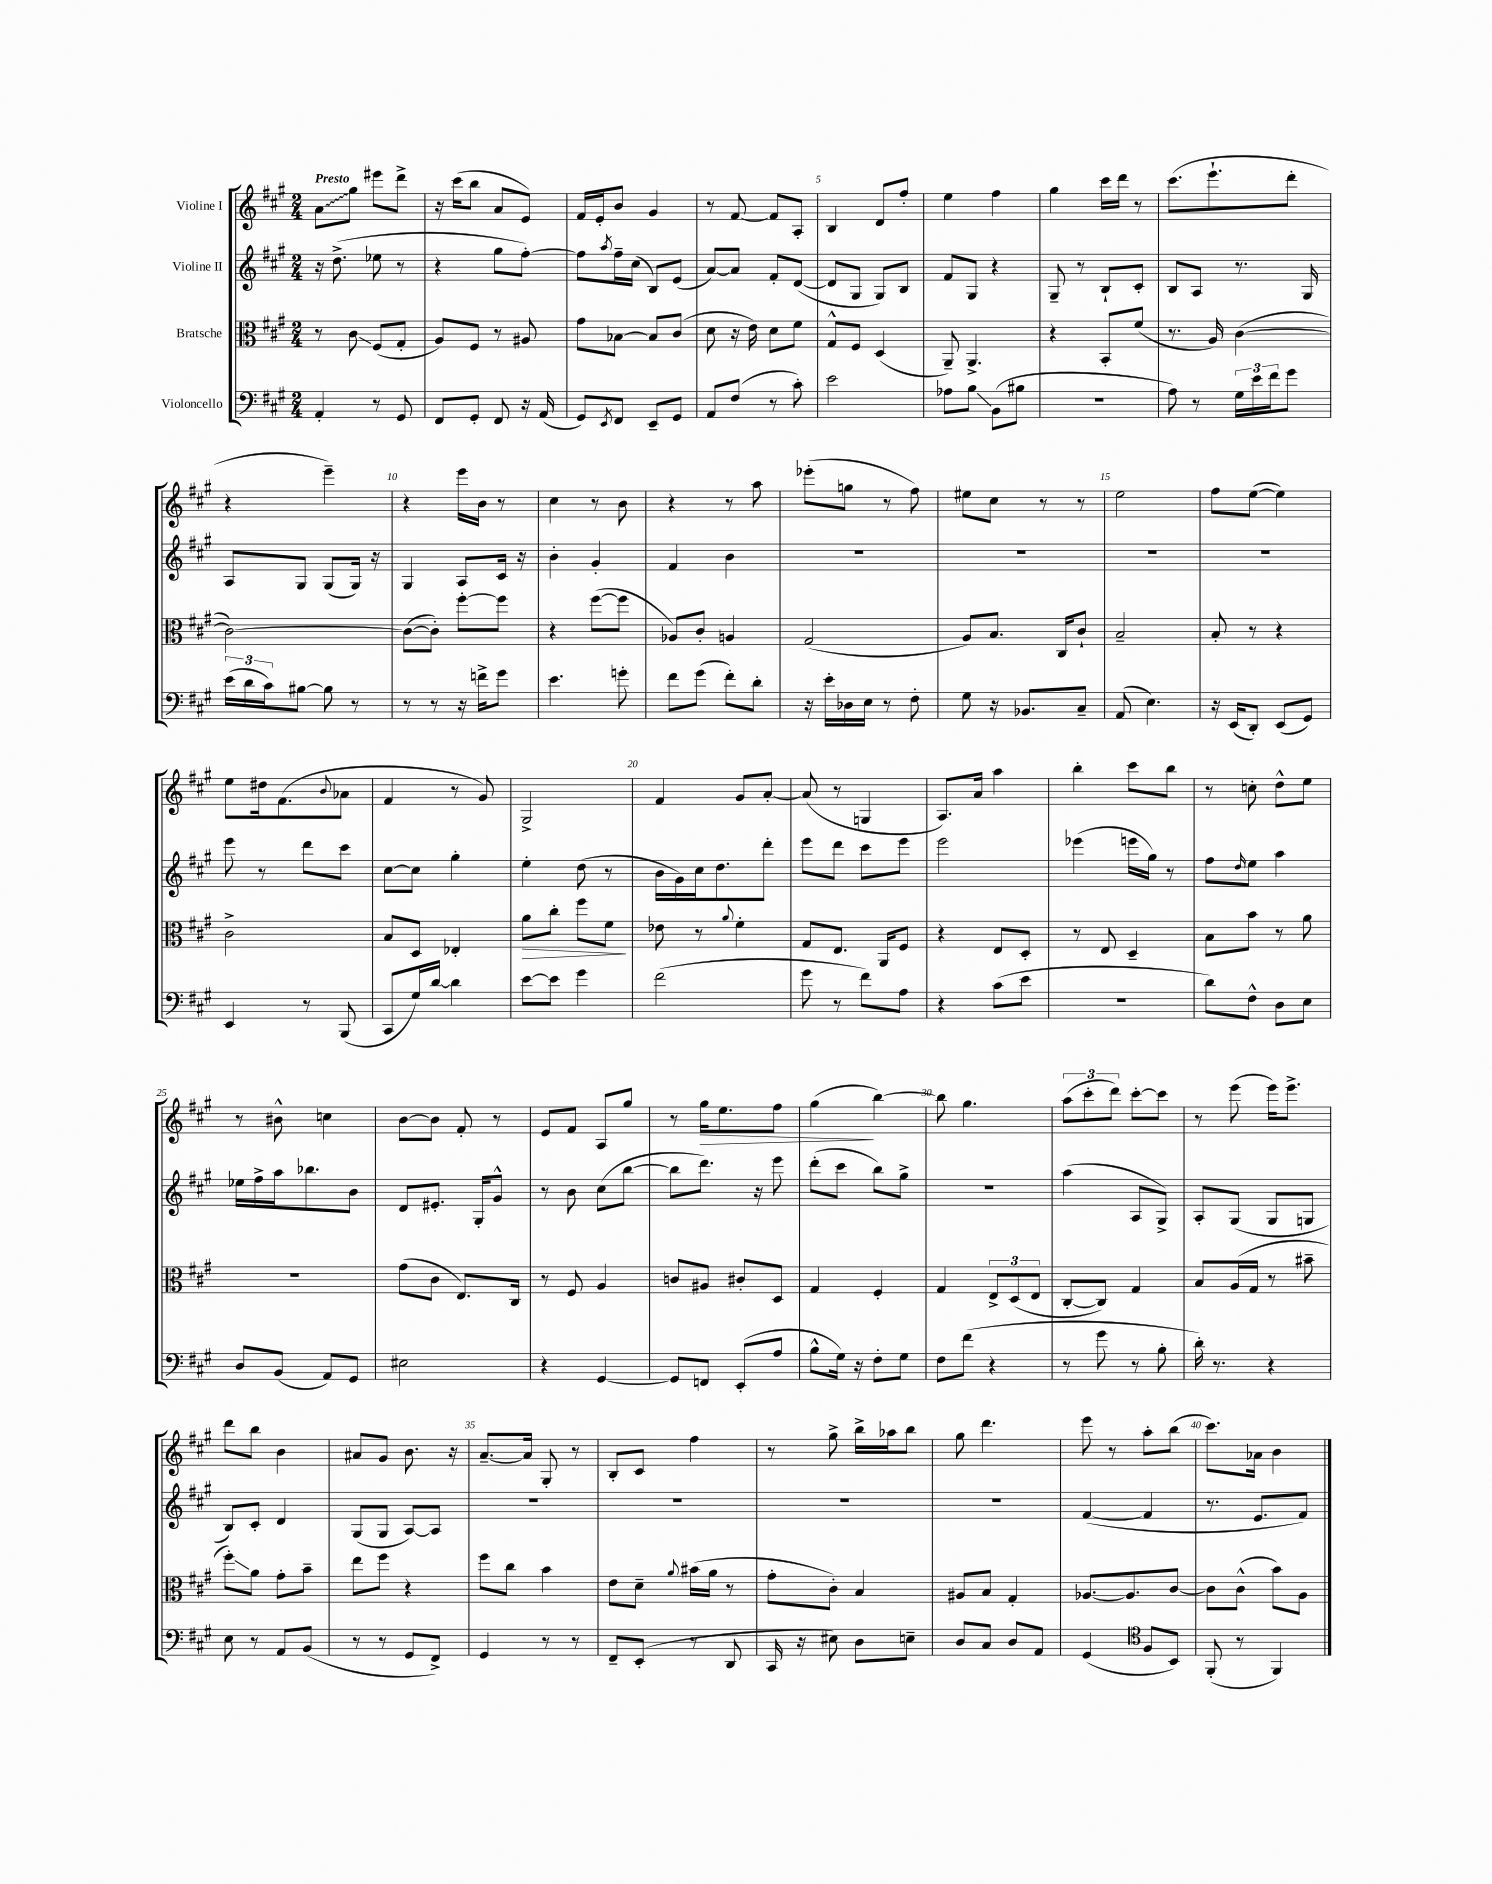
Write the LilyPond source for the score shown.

<<
\new StaffGroup <<
\new Staff = "s0" \with { instrumentName = "Violine I" } {
    \clef treble \key a \major \numericTimeSignature \time 2/4 \tempo "Presto"
    \once \override Glissando.style = #'zigzag a'8\glissando gis''8 eis'''8 d'''8-> |
    r16 cis'''16( b''8 a'8 e'8) |
    fis'16 e'16-. b'8 gis'4 |
    r8 fis'8~ fis'8 a8-. |
    b4 d'8 fis''8-. |
    e''4 fis''4 |
    gis''4 cis'''16 d'''16 r8 |
    cis'''8.( e'''8.-! d'''8-. |
    r4 e'''4--) |
    r4 e'''16 b'16 r8 |
    cis''4 r8 b'8 |
    r4 r8 a''8 |
    ees'''8-.( g''8 r8 fis''8) |
    eis''8 cis''8 r8 r8 |
    e''2 |
    fis''8 e''8~( e''4) |
    e''8 dis''16 fis'8.( \appoggiatura { b'8 } aes'8 |
    fis'4 r8 gis'8) |
    gis2-> |
    fis'4 gis'8 a'8~-. |
    a'8( r8 g4 |
    a8.) a'16 a''4 |
    b''4-. cis'''8 b''8 |
    r8 c''8-. d''8-^ e''8 |
    r8 bis'8-^ c''4 |
    b'8~ b'8 fis'8-. r8 |
    e'8 fis'8 a8 gis''8 |
    r8 gis''16\> e''8. fis''8 |
    gis''4\!( b''4~) |
    b''8 gis''4. |
    \tuplet 3/2 { a''8( cis'''8-. d'''8) } cis'''8~-. cis'''8 |
    r8 e'''8( e'''16) e'''8.-> |
    d'''8 b''8 b'4 |
    ais'8 gis'8 b'8. r16 |
    a'8.~-- a'16 gis8-. r8 |
    b8-. cis'8 fis''4 |
    r8 gis''8-> b''16-> aes''16 b''8 |
    gis''8 d'''4. |
    e'''8 r8 a''8-. b''8( |
    cis'''8.) aes'16 b'4 \bar "|." |
}
\new Staff = "s1" \with { instrumentName = "Violine II" } {
    \clef treble \key a \major \numericTimeSignature \time 2/4
    r16 d''8.->( ees''8 r8 |
    r4 gis''8 fis''8~-.) |
    fis''8 \acciaccatura { a''8 } fis''16-- cis''16( b8) e'8( |
    a'8~) a'8 fis'8-. d'8~( |
    d'8 gis8 gis8) b8 |
    fis'8 gis8 r4 |
    gis8-- r8 b8-! cis'8-. |
    b8 a8 r8. gis16 |
    a8 gis8 gis8( gis16) r16 |
    gis4 a8 cis'16 r16 |
    b'4-. gis'4-. |
    fis'4 b'4 |
    R2 |
    R2 |
    R2 |
    R2 |
    e'''8 r8 d'''8 cis'''8 |
    cis''8~ cis''8 gis''4-. |
    e''4-. d''8( r8 |
    b'16 gis'16) cis''16 d''8. d'''8-. |
    e'''8 d'''8 cis'''8 e'''8 |
    e'''2 |
    ees'''4( e'''16 gis''16) r8 |
    fis''8 \grace { d''16 } e''8 a''4 |
    ees''16 fis''16-> a''16 bes''8. b'8 |
    d'8 eis'8.-. gis16-. gis'8-^ |
    r8 b'8 cis''8( b''8~ |
    b''8 d'''8.) r16 e'''8 |
    d'''8-.( cis'''8 b''8) gis''8-> |
    r2 |
    a''4( a8 gis8->) |
    a8-. gis8( gis8 g8 |
    b8) cis'8-. d'4 |
    gis8( gis8 a8~) a8 |
    R2 |
    R2 |
    R2 |
    R2 |
    fis'4~( fis'4 |
    r8. e'8. fis'8) \bar "|." |
}
\new Staff = "s2" \with { instrumentName = "Bratsche" } {
    \clef alto \key a \major \numericTimeSignature \time 2/4
    r8 cis'8\glissando fis8( gis8-. |
    a8) fis8 r8 ais8 |
    gis'8 bes8~ bes8 cis'8( |
    d'8 r16 e'16) d'8 fis'8 |
    gis8-^ fis8 d4( |
    a,8--) a,4.-> |
    r4 b,8-. fis'8( |
    r8. a16) cis'4~( |
    cis'2~) |
    cis'8~( cis'8-.) fis''8~-. fis''8 |
    r4 fis''8~( fis''8 |
    aes8) cis'8-. a4 |
    gis2( |
    a8) b8. cis16 cis'8-! |
    b2-- |
    b8-. r8 r4 |
    cis'2-> |
    b8 d8 ees4-. |
    a'8\> cis''8-. fis''8 fis'8\! |
    ees'8 r8 \appoggiatura { a'8 } fis'4-. |
    gis8 e8. a,16 fis8 |
    r4 e8 d8-. |
    r8 e8 d4-- |
    b8 b'8 r8 a'8 |
    R2 |
    gis'8( cis'8 e8.) cis16 |
    r8 fis8 a4 |
    c'8 ais8 cis'8-. d8 |
    gis4 fis4-. |
    gis4 \tuplet 3/2 { e8-> d8( e8 } |
    cis8~-. cis8) gis4 |
    b8 a16( gis16 r8 bis'8-- |
    fis''8-.\glissando) a'8 gis'8-. b'8-- |
    e''8 fis''8 r4 |
    fis''8 cis''8 b'4 |
    e'8 d'8-- \appoggiatura { a'8 } bis'16( a'16 r8 |
    gis'8-. cis'8-.) b4 |
    ais8 b8 gis4-. |
    aes8.~ aes8. cis'8~ |
    cis'8 cis'8-^( b'8) a8 \bar "|." |
}
\new Staff = "s3" \with { instrumentName = "Violoncello" } {
    \clef bass \key a \major \numericTimeSignature \time 2/4
    a,4-. r8 gis,8 |
    fis,8 gis,8-. fis,8 r16 a,16( |
    gis,8) \acciaccatura { e,8 } fis,8 e,8-- gis,8 |
    a,8 fis8( r8 cis'8-.) |
    e'2 |
    aes8 b8\glissando b,8( bis8 |
    R2 |
    a8) r8 \tuplet 3/2 { gis16 e'16 fis'16 } gis'8 |
    \tuplet 3/2 { e'16( d'16 cis'16) } bis8~ bis8 r8 |
    r8 r8 r16 f'16-> gis'8 |
    e'4. g'8-. |
    fis'8 gis'8( fis'8-.) d'8-. |
    r16 e'16-. des16 e16 r8 fis8-. |
    gis8 r16 bes,8. cis8-- |
    a,8( e4.) |
    r16 e,16( d,8-.) e,8( gis,8) |
    e,4 r8 b,,8( |
    cis,8 gis16) d'16~ d'4 |
    e'8~ e'8 gis'4 |
    fis'2( |
    gis'8 r8 fis'8) a8 |
    r4 cis'8( e'8 |
    r2 |
    d'8) fis8-^ d8 e8 |
    d8 b,8( a,8) gis,8 |
    eis2 |
    r4 gis,4~ |
    gis,8 f,8 e,8-.( a8 |
    b8-^ gis16) r16 fis8-. gis8 |
    fis8 fis'8( r4 |
    r8 gis'8 r8 b8-. |
    d'16-.) r8. r4 |
    e8 r8 a,8 b,8( |
    r8 r8 gis,8 fis,8->) |
    gis,4 r8 r8 |
    fis,8-- e,8-.( r8 d,8 |
    cis,16 r16 eis8) d8 e8-- |
    d8 cis8 d8 a,8 |
    gis,4( \clef tenor fis8 b,8) |
    fis,8-.( r8 fis,4) \bar "|." |
}
>>
>>
\layout { \context { \Score \override BarNumber.break-visibility = ##(#f #t #t) barNumberVisibility = #(every-nth-bar-number-visible 5) } }
